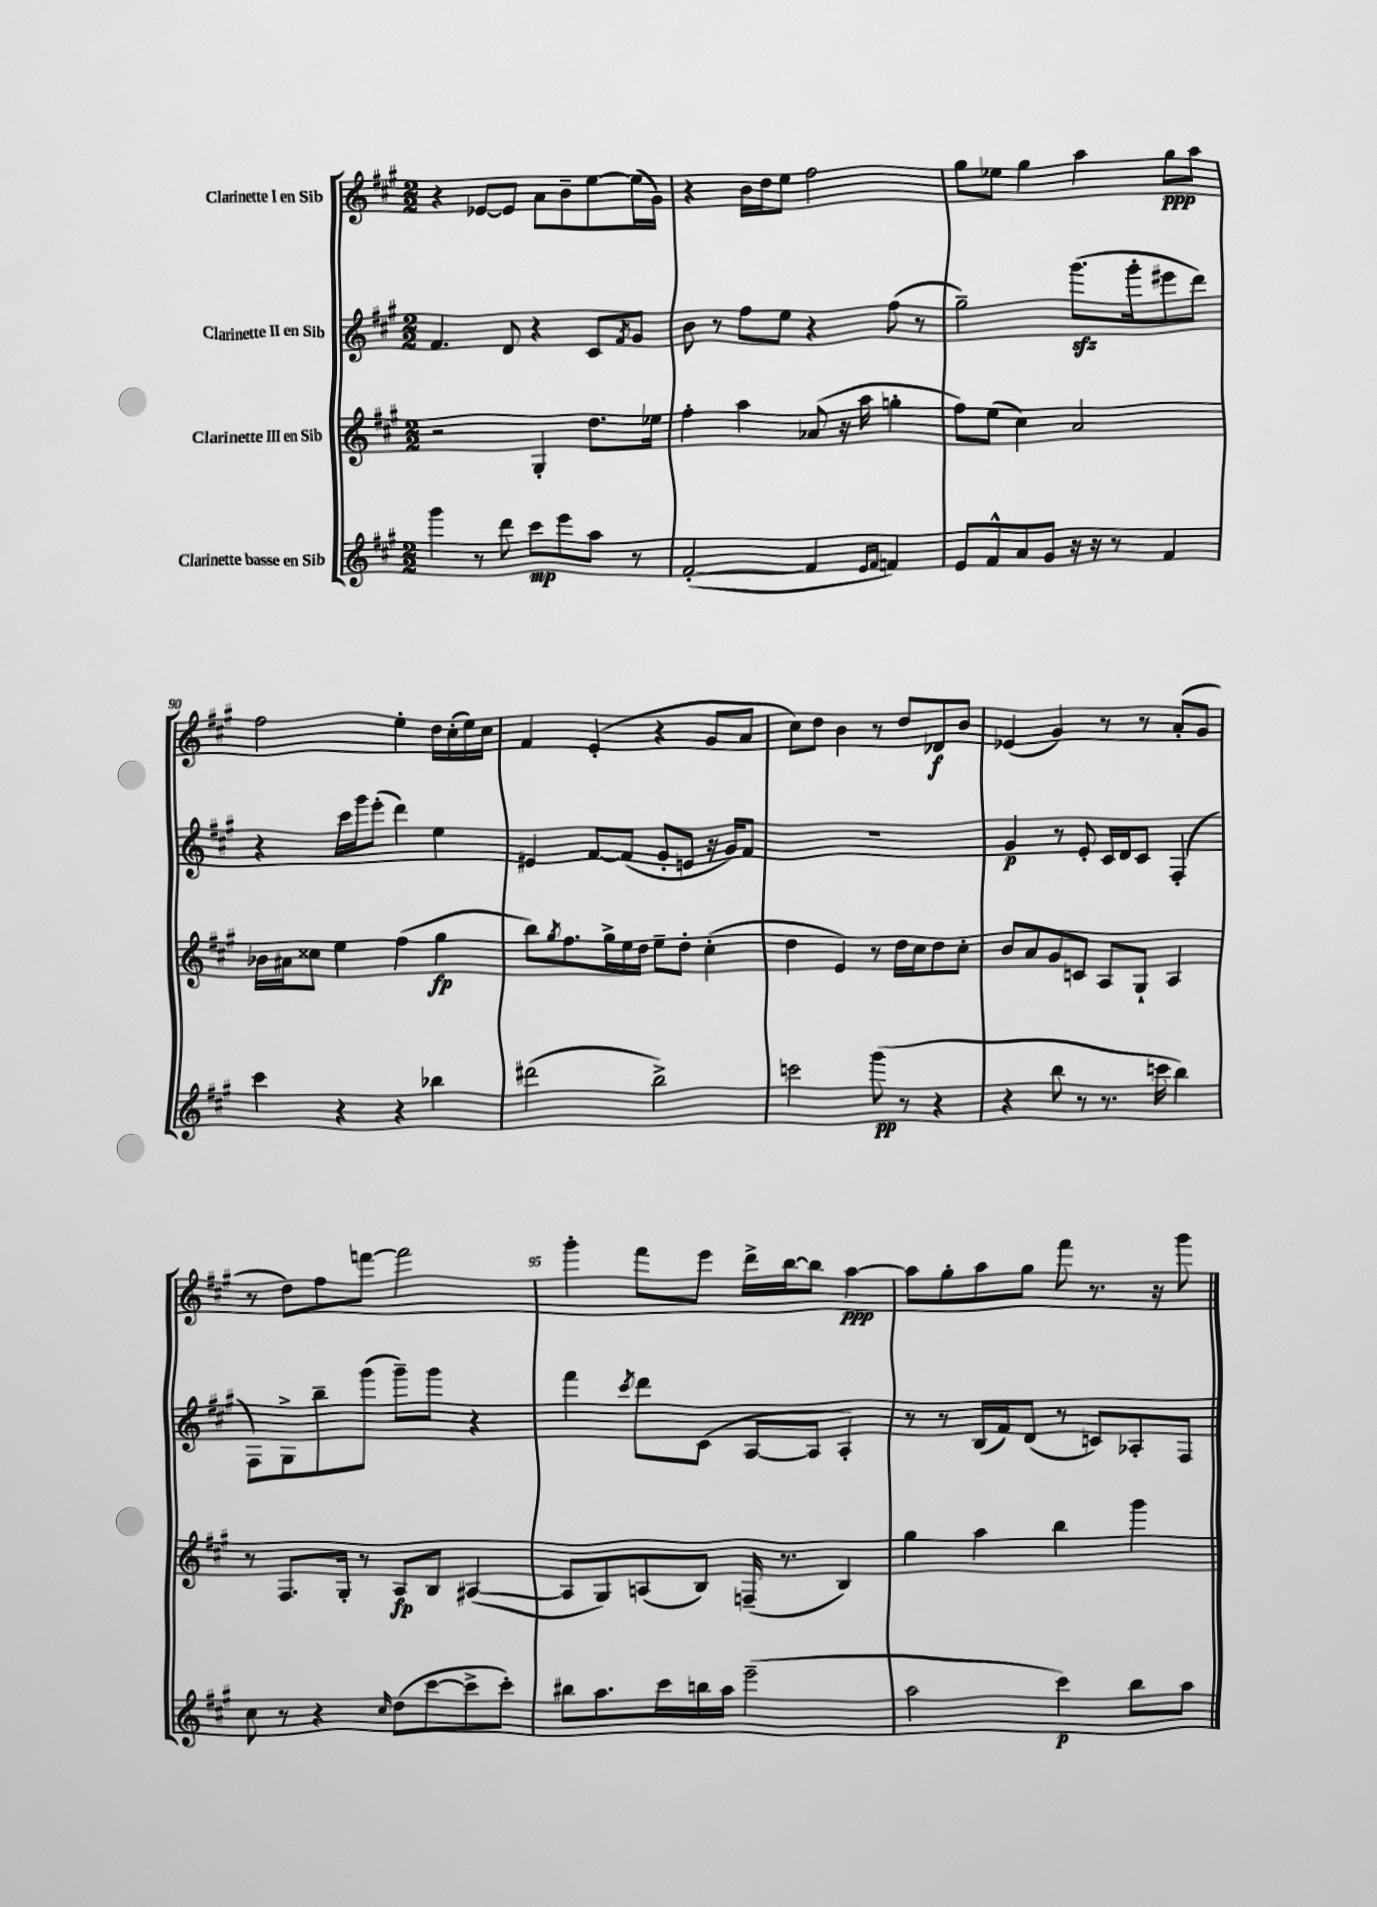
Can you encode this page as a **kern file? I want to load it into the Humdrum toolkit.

**kern	**dynam	**kern	**dynam	**kern	**dynam	**kern	**dynam
*part4	*part4	*part3	*part3	*part2	*part2	*part1	*part1
*staff4	*staff4	*staff3	*staff3	*staff2	*staff2	*staff1	*staff1
*I"Clarinette basse en Sib	*	*I"Clarinette III en Sib	*	*I"Clarinette II en Sib	*	*I"Clarinette I en Sib	*
*clefG2	*	*clefG2	*	*clefG2	*	*clefG2	*
*k[f#c#g#]	*	*k[f#c#g#]	*	*k[f#c#g#]	*	*k[f#c#g#]	*
*M2/2	*	*M2/2	*	*M2/2	*	*M2/2	*
=87	=87	=87	=87	=87	=87	=87	=87
4ggg#\	.	2r	.	4.f#/	.	4r	.
8r	.	.	.	.	.	[8e-X/L	.
8ddd\	.	.	.	8d/	.	8e-/J]	.
8ccc#\L	mp	4G#'/	.	4r	.	8a\L	.
8eee\	.	.	.	.	.	8b~\	.
8aa\J	.	8.dd\L	.	8c#/L	.	[8ee\	.
.	.	.	.	8qf#/	.	.	.
8r	.	.	.	8g#/J	.	(16ee\L]	.
.	.	16ee-X\Jk	.	.	.	16g#\JJ)	.
=88	=88	=88	=88	=88	=88	=88	=88
([2f#'/	.	4ff#'\	.	8b\	.	4r	.
.	.	.	.	8r	.	.	.
.	.	4aa\	.	8ff#\L	.	16b\LL	.
.	.	.	.	.	.	16dd\J	.
.	.	.	.	8ee\J	.	8ee\J	.
4f#/]	.	(8a-X/	.	4r	.	2ff#\	.
.	.	16r	.	.	.	.	.
.	.	16aa\	.	.	.	.	.
16qqe/LL	.	.	.	.	.	.	.
16qqf#/JJ	.	.	.	.	.	.	.
4fn/)	.	4ggn'\	.	(8ff#\	.	.	.
.	.	.	.	8r	.	.	.
=89	=89	=89	=89	=89	=89	=89	=89
8e/L	.	8ff#\L)	.	2gg#~\)	.	8gg#\L	.
8f#^^/	.	(8ee\J	.	.	.	8ee-X\J	.
8a/	.	4cc#\)	.	.	.	4gg#\	.
8g#/J	.	.	.	.	.	.	.
16r	.	2a/	.	(8.ggg#zz\L	.	4aa\	.
16r	.	.	.	.	.	.	.
8r	.	.	.	.	.	.	.
.	.	.	.	16ggg#'\k	.	.	.
4f#/	.	.	.	8eee#X\	.	8gg#\L	ppp
.	.	.	.	8ddd\J)	.	8aa\J	.
!!LO:LB:g=z
=90	=90	=90	=90	=90	=90	=90	=90
4ccc#\	.	16b-X\LL	.	4r	.	2ff#\	.
.	.	16a#X\J	.	.	.	.	.
.	.	8cc##X\J	.	.	.	.	.
4r	.	4ee\	.	16ccc#\LL	.	.	.
.	.	.	.	16ggg#\J	.	.	.
.	.	.	.	(8eee'\J	.	.	.
4r	.	(4ff#\	.	4ddd\)	.	4ee'\	.
4bb-X\	.	4gg#\	fp	4ee\	.	16dd\LL	.
.	.	.	.	.	.	(16cc#'\	.
.	.	.	.	.	.	16ee\)	.
.	.	.	.	.	.	16cc#\JJ	.
=91	=91	=91	=91	=91	=91	=91	=91
(2ddd#X\	.	8bb\L)	.	4e#X/	.	4f#/	.
.	.	8qgg#/	.	.	.	.	.
.	.	8.ff#\	.	.	.	.	.
.	.	.	.	[8f#/L	.	(4e'/	.
.	.	16gg#^\L	.	.	.	.	.
.	.	16ee\	.	(8f#/J]	.	.	.
.	.	16dd\JJ	.	.	.	.	.
2bb^\)	.	8ee~\L	.	8g#'/L	.	4r	.
.	.	8dd'\J	.	8en/J	.	.	.
.	.	(4cc#'\	.	16r	.	8g#/L	.
.	.	.	.	16g#/KL)	.	.	.
.	.	.	.	8f#/J	.	8a/J	.
=92	=92	=92	=92	=92	=92	=92	=92
2cccn\	.	4dd\	.	1r	.	8cc#\L)	.
.	.	.	.	.	.	8dd\J	.
.	.	4e/)	.	.	.	4b\	.
(8ggg#\	pp	8r	.	.	.	8r	.
8r	.	16dd\LL	.	.	.	8dd/L	.
.	.	16cc#\J	.	.	.	.	.
4r	.	8dd\	.	.	.	8d-X/	f
.	.	8cc#'\J	.	.	.	8b/J	.
=93	=93	=93	=93	=93	=93	=93	=93
4r	.	8b/L	.	4g#/	p	(4e-X/	.
.	.	8a/	.	.	.	.	.
8bb\	.	8g#/	.	8r	.	4g#/)	.
8r	.	8cn/J	.	8e'/	.	.	.
8.r	.	8A/L	.	16c#/LL	.	8r	.
.	.	.	.	16d/J	.	.	.
.	.	8G#`/J	.	8c#/J	.	8r	.
16cccn\	.	.	.	.	.	.	.
4bb\)	.	4A/	.	(4F#'/	.	(8a'/L	.
.	.	.	.	.	.	8g#/J	.
!!LO:LB:g=z
=94	=94	=94	=94	=94	=94	=94	=94
8cc#\	.	8r	.	8F#\L)	.	8r	.
8r	.	8.F#/L	.	8G#^\	.	8dd\L)	.
4r	.	.	.	8bb~\	.	8ff#\	.
.	.	16G#'/Jk	.	.	.	.	.
.	.	8r	.	(8ggg#\J	.	[8fffn\J	.
16qqcc#/	.	.	.	.	.	.	.
(8dd\L	.	8A/L	fp	8ggg#~\L)	.	2fff\]	.
[8ccc#\	.	8B/J	.	8ggg#\J	.	.	.
8ccc#^\]	.	([4A#X/	.	4r	.	.	.
8ccc#'\J)	.	.	.	.	.	.	.
=95	=95	=95	=95	=95	=95	=95	=95
8bb#X\L	.	8A#/L]	.	4fff#\	.	4ggg#'\	.
8.aa\	.	8G#/)	.	.	.	.	.
.	.	.	.	8qccc#/	.	.	.
.	.	(8An/	.	8ddd\L	.	8fff#\L	.
16ccc#\L	.	.	.	.	.	.	.
16bbn\	.	8B/J)	.	(8c#\J	.	8eee\J	.
16aa\JJ	.	.	.	.	.	.	.
(2eee~\	.	(16Fn~/	.	[8A/L	.	16ddd^\LL	.
.	.	8.r	.	.	.	[16bb\J	.
.	.	.	.	8A/J]	.	8bb\J]	.
.	.	4B/)	.	4A'/)	.	[4aa\	ppp
=96	=96	=96	=96	=96	=96	=96	=96
2aa\	.	4gg#\	.	8r	.	8aa\L]	.
.	.	.	.	8r	.	8gg#'\	.
.	.	4aa\	.	(16B/LL	.	8aa\	.
.	.	.	.	16f#/J)	.	.	.
.	.	.	.	(8d/J	.	8gg#\J	.
4ccc#\)	p	4bb\	.	8r	.	8fff#\	.
.	.	.	.	8cn/L)	.	8.r	.
8bb\L	.	4ggg#\	.	8A-X'/	.	.	.
.	.	.	.	.	.	16r	.
8aa\J	.	.	.	8F#/J	.	8ggg#\	.
==	==	==	==	==	==	==	==
*-	*-	*-	*-	*-	*-	*-	*-
